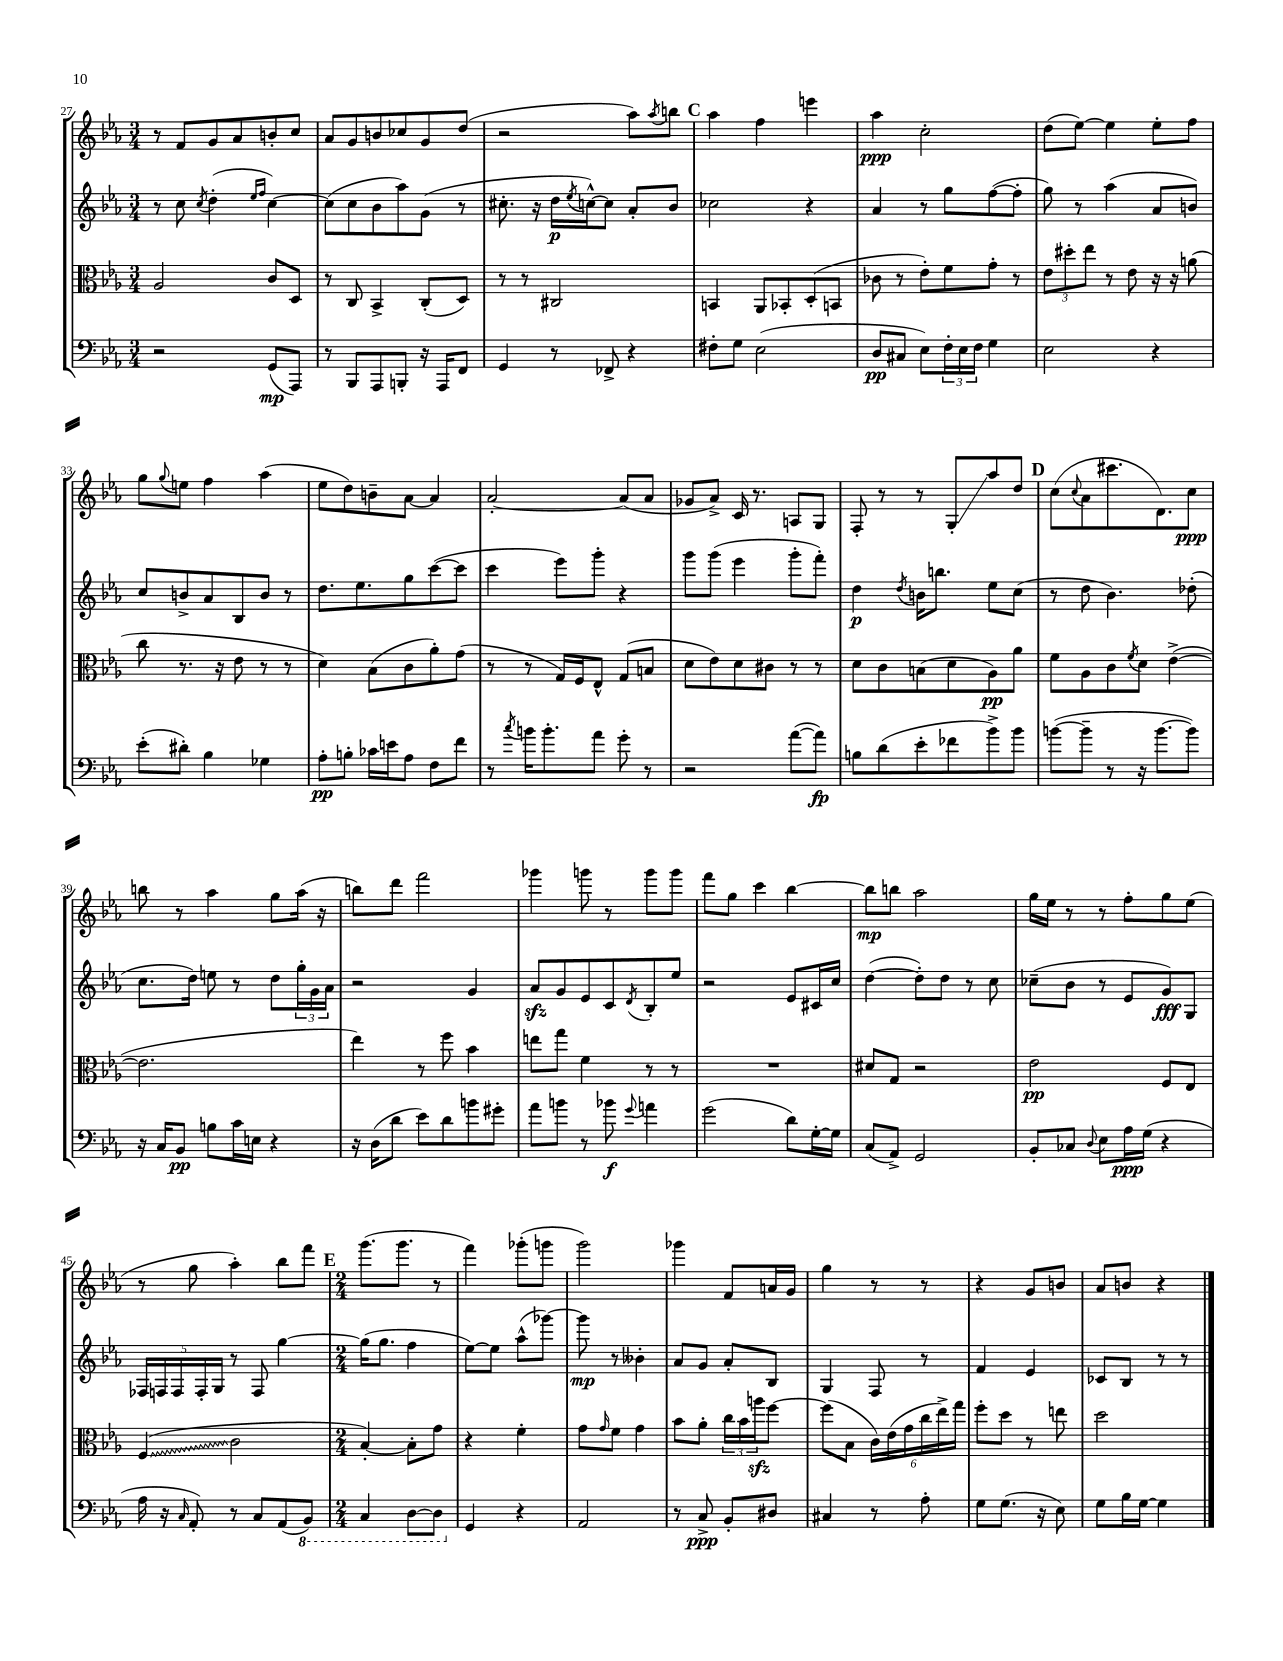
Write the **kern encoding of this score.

**kern	**kern	**kern	**kern
*staff4	*staff3	*staff2	*staff1
*clefF4	*clefC3	*clefG2	*clefG2
*k[b-e-a-]	*k[b-e-a-]	*k[b-e-a-]	*k[b-e-a-]
*M3/4	*M3/4	*M3/4	*M3/4
2r	2A-	8r	8r
.	.	8cc	8f
.	.	8qcc	.
.	.	(4dd'	8g
.	.	.	8a-
.	.	16qqee-	.
.	.	16qqff	.
(8GG	8c	[4cc)	8b'
8AAA-)	8D	.	8cc
=	=	=	=
8r	8r	(8cc]	8a-
8BBB-	8C	8cc	8g
8AAA-	4BB-^	8b-	8b
8BBB'	.	8aa-)	8cc-
16r	(8C'	(8g	8g
16AAA-	.	.	.
8FF	8D)	8r	(8dd
=	=	=	=
4GG	8r	8.cc#'	2r
.	8r	.	.
.	.	16r	.
8r	2C#	16dd	.
.	.	8qee-	.
.	.	[16cc^^)	.
8FF-^	.	8cc]	.
4r	.	8a-'	8aa-)
.	.	.	8qaa-
.	.	8b-	8bb
=	=	=	=
8F#'	4BB	2cc-	4aa-
8G	.	.	.
(2E-	8AA-	.	4ff
.	8BB-'	.	.
.	(8D'	4r	4eee
.	8BB	.	.
=	=	=	=
8D	8c-	4a-	4aa-
8C#	8r	.	.
8E-)	8e-')	8r	2cc'
24F'	8f	8gg	.
24E-	.	.	.
24F	.	.	.
4G	8g'	([8ff	.
.	8r	8ff']	.
=	=	=	=
2E-	12e-	8gg)	(8dd
.	12dd#'	.	.
.	.	8r	[8ee-)
.	12ee-	.	.
.	8r	(4aa-	4ee-]
.	8e-	.	.
4r	16r	8a-	8ee-'
.	16r	.	.
.	(8a	8b)	8ff
=	=	=	=
(8e-'	8cc	8cc	8gg
.	.	.	8qqgg
8d#')	8.r	8b^	8ee
4B-	.	8a-	4ff
.	16r	.	.
.	8e-	8B-	.
4G-	8r	8b	(4aa-
.	8r	8r	.
=	=	=	=
8A-'	4d)	8.dd	8ee-
8B'	.	.	8dd)
.	.	8.ee-	.
16c-	(8B-	.	8b~
16e	.	.	.
8A-	8c	8gg	[8a-
8F	8a-')	([8ccc	4a-]
8f	(8g	8ccc]	.
=	=	=	=
8r	8r	4ccc	[2a-'
8qcc	.	.	.
16b	8r	.	.
8.b'	.	.	.
.	16G)	8eee-)	.
.	16F	.	.
8a-	8E-^^	8ggg'	.
8g'	(8G	4r	(8a-]
8r	8B	.	8a-
=	=	=	=
2r	8d	8ggg	8g-
.	8e-)	(8ggg	8a-^)
.	8d	4eee-	16c
.	.	.	8.r
.	8c#	.	.
([8a-	8r	8ggg'	8A
8a-])	8r	8fff')	8G
=	=	=	=
8B	8d	4dd	8F'
(8d	8c	.	8r
.	.	8qdd	.
8e-'	(8B	16b	8r
.	.	8.bb	.
8f-	8d	.	8G'
8b-^)	8A-)	8ee-	8aa-
8b-	8a-	(8cc	8dd
=	=	=	=
([8b	8f	8r	(8cc
.	.	.	8qqcc
8b~]	8A-	8dd	8a-
8r	8c	4.b-)	8.ccc#
.	8qf	.	.
16r	8d	.	.
[8.b	.	.	8.d)
.	([4e-^	.	.
8b])	.	(8dd-'	8cc
=	=	=	=
16r	2.e-]	8.cc	8bb
16C	.	.	.
8BB-	.	.	8r
.	.	16dd)	.
8B	.	8ee	4aa-
16c	.	8r	.
16E	.	.	.
4r	.	8dd	8gg
.	.	24gg'	(16aa-
.	.	24g	.
.	.	.	16r
.	.	24a-	.
=	=	=	=
16r	4ee-)	2r	8bb)
(16D	.	.	.
8d	.	.	8ddd
8e-)	8r	.	2fff
8d	8ff	.	.
8b	4b-	4g	.
8g#'	.	.	.
=	=	=	=
8a-	8ee	8a-	4ggg-
8b	8gg	8g	.
8r	4f	8e-	8ggg
8b-	.	8c	8r
8qqg	.	8qd	.
4a	8r	8B-'	8ggg
.	8r	8ee-	8ggg
=	=	=	=
(2g	2.r	2r	8fff
.	.	.	8gg
.	.	.	4ccc
8d)	.	8e-	[4bb-
[16G'	.	16c#	.
16G]	.	16cc	.
=	=	=	=
(8C	8d#	([4dd	8bb-]
8AA-^)	8G	.	8bb
2GG	2r	8dd'])	2aa-
.	.	8dd	.
.	.	8r	.
.	.	8cc	.
=	=	=	=
8BB-'	2e-	(8cc-~	16gg
.	.	.	16ee-
8C-	.	8b-	8r
8qqD	.	.	.
8E-	.	8r	8r
16A-	.	8e-	8ff'
(16G	.	.	.
4r	8F	8g)	8gg
.	8E-	8G	(8ee-
=	=	=	=
16A-	(4F	20F-	8r
.	.	20F	.
16r	.	.	.
.	.	20F	.
16qqC	.	.	.
8AA-')	.	.	8gg
.	.	20F'	.
.	.	20G	.
8r	2c	8r	4aa-')
8C	.	8F	.
(8AA-	.	[4gg	8bb-
8BBB-)	.	.	8fff
=	=	=	=
*M2/4	*M2/4	*M2/4	*M2/4
4CC	[4B-')	(16gg]	(8.ggg
.	.	8.gg	.
.	.	.	8.ggg
[8DD	8B-']	4ff	.
8DD]	8g	.	8r
=	=	=	=
4GG	4r	[8ee-)	4fff)
.	.	8ee-]	.
4r	4f'	(8aa-^^	(8ggg-'
.	.	[8ggg-)	8ggg
=	=	=	=
2AA-	8g	8ggg-]	2ggg)
.	16qqg	.	.
.	8f	8r	.
.	4g	4b--'	.
=	=	=	=
8r	8b-	8a-	4ggg-
8C^	8a-'	8g	.
8BB-'	24cc	8a-'	8f
.	24b-	.	.
.	24aa	.	.
8D#	[8ff	8B-	16a
.	.	.	16g
=	=	=	=
4C#	(8ff]	4G	4gg
.	8B-	.	.
8r	24c)	8F	8r
.	(24e-	.	.
.	24g	.	.
8A-'	24cc	8r	8r
.	24ee-^)	.	.
.	24gg	.	.
=	=	=	=
8G	8ff'	4f	4r
(8.G	8dd	.	.
.	8r	4e-	8g
16r	.	.	.
8E-)	8ee	.	8b
=	=	=	=
8G	2dd	8c-	8a-
16B-	.	8B-	8b
[16G	.	.	.
4G]	.	8r	4r
.	.	8r	.
==	==	==	==
*-	*-	*-	*-
